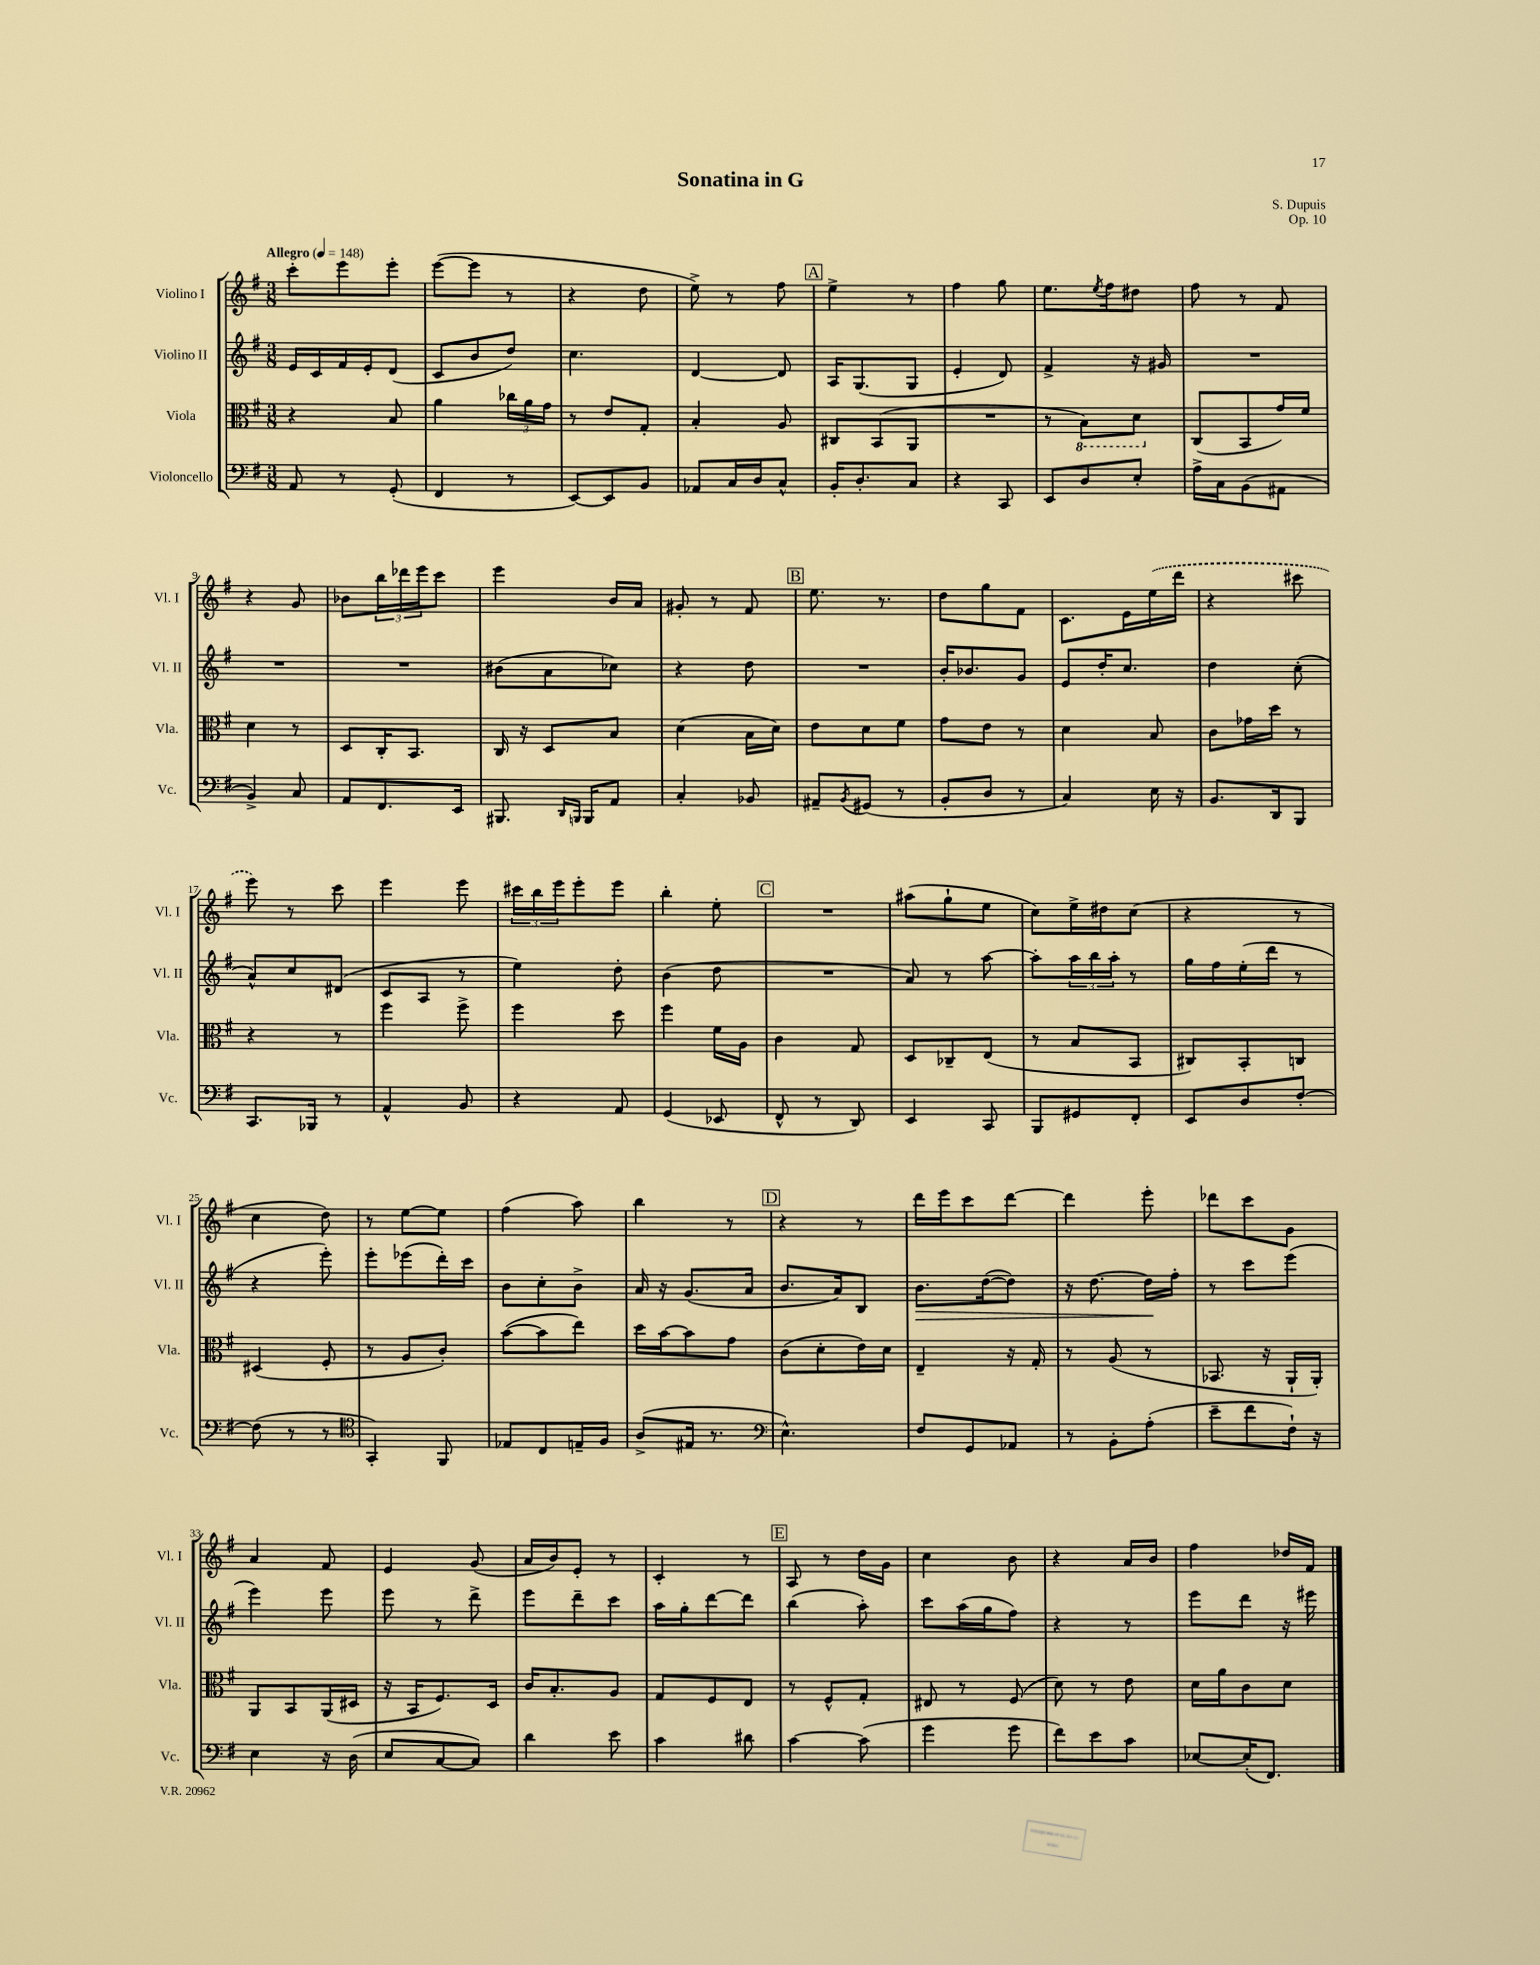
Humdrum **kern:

**kern	**kern	**kern	**dynam	**kern
*part4	*part3	*part2	*part2	*part1
*staff4	*staff3	*staff2	*staff2	*staff1
*I"Violoncello	*I"Viola	*I"Violino II	*	*I"Violino I
*I'Vc.	*I'Vla.	*I'Vl. II	*	*I'Vl. I
*clefF4	*clefC3	*clefG2	*	*clefG2
*k[f#]	*k[f#]	*k[f#]	*	*k[f#]
*M3/8	*M3/8	*M3/8	*	*M3/8
*MM148	*MM148	*MM148	*	*MM148
=1	=1	=1	=1	=1
!	!	!	!	!LO:TX:a:B:t=Allegro
8AA/	4r	16e/LL	.	8ccc'\L
.	.	16c/	.	.
8r	.	16f#/	.	8eee\
.	.	16e'/J	.	.
(8GG'/	8B/	(8d/J	.	8eee'\J
=2	=2	=2	=2	=2
4FF#/	4a\	8c/L	.	([8eee\L
.	.	8b/	.	8eee\J]
8r	24cc-X\LL	8dd/J)	.	8r
.	24a\	.	.	.
.	24g\JJ	.	.	.
=3	=3	=3	=3	=3
[8EE/L)	8r	4.cc\	.	4r
8EE/]	8e/L	.	.	.
8BB/J	8G'/J	.	.	8dd\
=4	=4	=4	=4	=4
8AA-X/L	4B'/	[4d/	.	8ee^\)
16C/L	.	.	.	8r
16D/J	.	.	.	.
8C^^/J	8A/	8d/]	.	8ff#\
!!LO:REH:place=s1:t=A
=5	=5	=5	=5	=5
16BB'/KL	8C#X/L	16A/KL	.	4ee^\
8.D'/	.	(8.G/	.	.
.	(8BB/	.	.	.
8C/J	8AA/J	8G/J	.	8r
=6	=6	=6	=6	=6
4r	4.r	4e'/	.	4ff#\
8CC/	.	8d/)	.	8gg\
=7	=7	=7	=7	=7
8EE/L	8r	4f#^/	.	8.ee\L
*	*8ba	*	*	*
8D/	8BB\L)	.	.	.
.	.	.	.	8qee/
.	.	.	.	16ff#\k
8E'/J	8D\J	16r	.	8dd#X\J
.	.	16g#X/	.	.
=8	=8	=8	=8	=8
*	*X8ba	*	*	*
16A^\LL	(8C/L	4.r	.	8ff#\
16C\J	.	.	.	.
(8BB\	8BB/	.	.	8r
8AA#X\J	16g/L)	.	.	8f#/
.	16f#/JJ	.	.	.
!!LO:LB:g=z
=9	=9	=9	=9	=9
4BB^/)	4d\	4.r	.	4r
8C/	8r	.	.	8g/
=10	=10	=10	=10	=10
8AA/L	8D/L	4.r	.	8b-X\L
8.FF#/	16C'/K	.	.	24bb\L
.	.	.	.	24ddd-X\
.	8.BB/J	.	.	.
.	.	.	.	24eee\J
.	.	.	.	8ccc\J
16EE/Jk	.	.	.	.
=11	=11	=11	=11	=11
8.BBB#X/	16C/	(8b#X\L	.	4eee\
.	16r	.	.	.
.	8D/L	8a\	.	.
16qqDD/LL	.	.	.	.
16qqBBBn/JJ	.	.	.	.
16BBB/KL	.	.	.	.
8AA/J	8B/J	8cc-X\J)	.	16b/LL
.	.	.	.	16a/JJ
=12	=12	=12	=12	=12
4C'/	(4d\	4r	.	8g#X'/
.	.	.	.	8r
8BB-X/	16B\LL	8dd\	.	8f#/
.	16d\JJ)	.	.	.
!!LO:REH:place=s1:t=B
=13	=13	=13	=13	=13
8AA#X~/L	8e\L	4.r	.	8.ee\
8qBB/	.	.	.	.
(8GG#X/J	8d\	.	.	.
.	.	.	.	8.r
8r	8f#\J	.	.	.
=14	=14	=14	=14	=14
8BB'/L	8g\L	16b'/KL	.	8dd\L
.	.	8.b-X/	.	.
8D/J	8e\J	.	.	8gg\
8r	8r	8g/J	.	8f#\J
=15	=15	=15	=15	=15
4C/)	4d\	8e/L	.	8.c\L
.	.	16dd'/K	.	.
.	.	8.cc/J	.	16e\L
16E\	8B/	.	.	(16ee\
16r	.	.	.	16ddd\JJ
=16	=16	=16	=16	=16
8.BB/L	8c\L	4dd\	.	4r
.	16g-X\L	.	.	.
16DD/k	16dd\JJ	.	.	.
8BBB/J	8r	(8cc'\	.	8ccc#X\
!!LO:LB:g=z
=17	=17	=17	=17	=17
8.CC/L	4r	8a^^/L)	.	8eee\)
.	.	8cc/	.	8r
16BBB-X/Jk	.	.	.	.
8r	8r	(8d#X/J	.	8ccc\
=18	=18	=18	=18	=18
4AA^^/	4ff#\	8c/L	.	4eee\
.	.	8A/J	.	.
8BB/	8ff#^\	8r	.	8eee\
=19	=19	=19	=19	=19
4r	4ff#\	4ee\)	.	24ccc#X\LL
.	.	.	.	24bb\
.	.	.	.	24eee\J
.	.	.	.	8eee'\
8AA/	8dd\	8dd'\	.	8eee\J
=20	=20	=20	=20	=20
(4GG/	4ff#\	(4b\	.	4bb'\
8EE-X/	16f#\LL	8dd\	.	8ee'\
.	16A\JJ	.	.	.
!!LO:REH:place=s1:t=C
=21	=21	=21	=21	=21
8FF#^^/	4c\	4.r	.	4.r
8r	.	.	.	.
8DD/)	8G/	.	.	.
=22	=22	=22	=22	=22
4EE/	8D/L	8a/)	.	(8aa#X\L
.	8C-X~/	8r	.	8gg`\
8CC/	(8E/J	[8aa\	.	8ee\J
=23	=23	=23	=23	=23
8BBB/L	8r	8aa'\L]	.	8cc\L)
8GG#X/	8B/L	24aa\L	.	16ee^\L
.	.	24bb\	.	.
.	.	.	.	16dd#X\J
.	.	24aa'\JJ	.	.
8FF#'/J	8BB/J	8r	.	(8cc\J
=24	=24	=24	=24	=24
8EE/L	8C#X/L)	16gg\LL	.	4r
.	.	16ff#\	.	.
8D/	8BB'/	(16ee'\	.	.
.	.	16ddd\JJ	.	.
[8F#'/J	8Cn/J	8r	.	8r
!!LO:LB:g=z
=25	=25	=25	=25	=25
(8F#\]	(4D#X/	4r	.	4cc\
8r	.	.	.	.
8r	8F#'/	8eee'\)	.	8dd\)
=26	=26	=26	=26	=26
*clefC4	*	*	*	*
4GG'/)	8r	8eee'\L	.	8r
.	8A/L	(8eee-X\	.	[8ee\L
8FF#/	8c'/J)	16ddd'\L)	.	8ee\J]
.	.	16ccc\JJ	.	.
=27	=27	=27	=27	=27
8E-X/L	([8b\L	8b\L	.	(4ff#\
8C/	8b\]	8cc'\	.	.
16En~/L	8ee\J)	8b^\J	.	8aa\)
16F#/JJ	.	.	.	.
=28	=28	=28	=28	=28
(8A^/L	16dd\LL	16a/	.	4bb\
.	[16b\J	16r	.	.
16E#X/Jk	8b\]	(8.g/L	.	.
8.r	.	.	.	.
.	8g\J	.	.	8r
.	.	16a/Jk	.	.
!!LO:REH:place=s1:t=D
=29	=29	=29	=29	=29
*clefF4	*	*	*	*
4.E^^\)	(8c\L	8.b/L	.	4r
.	8d'\	.	.	.
.	.	16a/k)	.	.
.	16e\L)	8B/J	.	8r
.	16d\JJ	.	.	.
=30	=30	=30	=30	=30
!	!	!	!LO:HP:b	!
8F#/L	4E~/	8.b\L	>	16ddd\LL
.	.	.	.	16eee\J
8GG/	.	.	.	8ccc\
.	.	([16dd\k	.	.
8AA-X/J	16r	8dd\J])	.	[8ddd\J
.	16G'/	.	.	.
=31	=31	=31	=31	=31
8r	8r	16r	.	4ddd\]
.	.	[8.dd\	.	.
8BB'\L	(8A/	.	.	.
(8A'\J	8r	16dd\LL]	.	8eee'\
.	.	16ff#'\JJ	]	.
=32	=32	=32	=32	=32
8e~\L	8.BB-X/	8r	.	8ddd-X\L
8f#\	.	8ccc\L	.	8ccc\
.	16r	.	.	.
16F#`\Jk)	16AA`/LL	(8eee\J	.	8g\J
16r	16AA'/JJ)	.	.	.
!!LO:LB:g=z
=33	=33	=33	=33	=33
4E\	8AA/L	4eee\)	.	4a/
.	8BB/	.	.	.
16r	(16AA/L	8eee\	.	8f#/
(16D\	16D#X/JJ	.	.	.
=34	=34	=34	=34	=34
8E/L	16r	8eee\	.	4e/
.	16BB/KL	.	.	.
[8C/	8.F#/)	8r	.	.
8C/J])	.	8ddd^\	.	(8g/
.	16D/Jk	.	.	.
=35	=35	=35	=35	=35
4d\	16c/KL	8eee\L	.	16a/LL
.	8.B'/	.	.	16b/J)
.	.	8ddd~\	.	8e'/J
8e\	8A/J	8ccc\J	.	8r
=36	=36	=36	=36	=36
4c\	8G/L	16aa\LL	.	4c'/
.	.	16gg'\J	.	.
.	8F#/	[8ddd\	.	.
8d#X\	8E/J	8ddd\J]	.	8r
!!LO:REH:place=s1:t=E
=37	=37	=37	=37	=37
[4c\	8r	(4bb\	.	8A/
.	8F#^^/L	.	.	8r
(8c\]	8G'/J	8aa'\)	.	16dd\LL
.	.	.	.	16g\JJ
=38	=38	=38	=38	=38
4g\	8E#X/	8ccc\L	.	4cc\
.	8r	(16aa\L	.	.
.	.	16gg\J	.	.
8g\	(8F#/	8ff#\J)	.	8b\
=39	=39	=39	=39	=39
8f#\L)	8d\)	4r	.	4r
8e\	8r	.	.	.
8c\J	8e\	8r	.	16a/LL
.	.	.	.	16b/JJ
=40	=40	=40	=40	=40
[8E-X/L	16d\LL	8eee\L	.	4ff#\
.	16a\J	.	.	.
(16E-'/K]	8c\	8ddd\J	.	.
8.FF#/J)	.	.	.	.
.	8d\J	16r	.	16dd-X/LL
.	.	16eee#X\	.	16f#/JJ
==	==	==	==	==
*-	*-	*-	*-	*-
